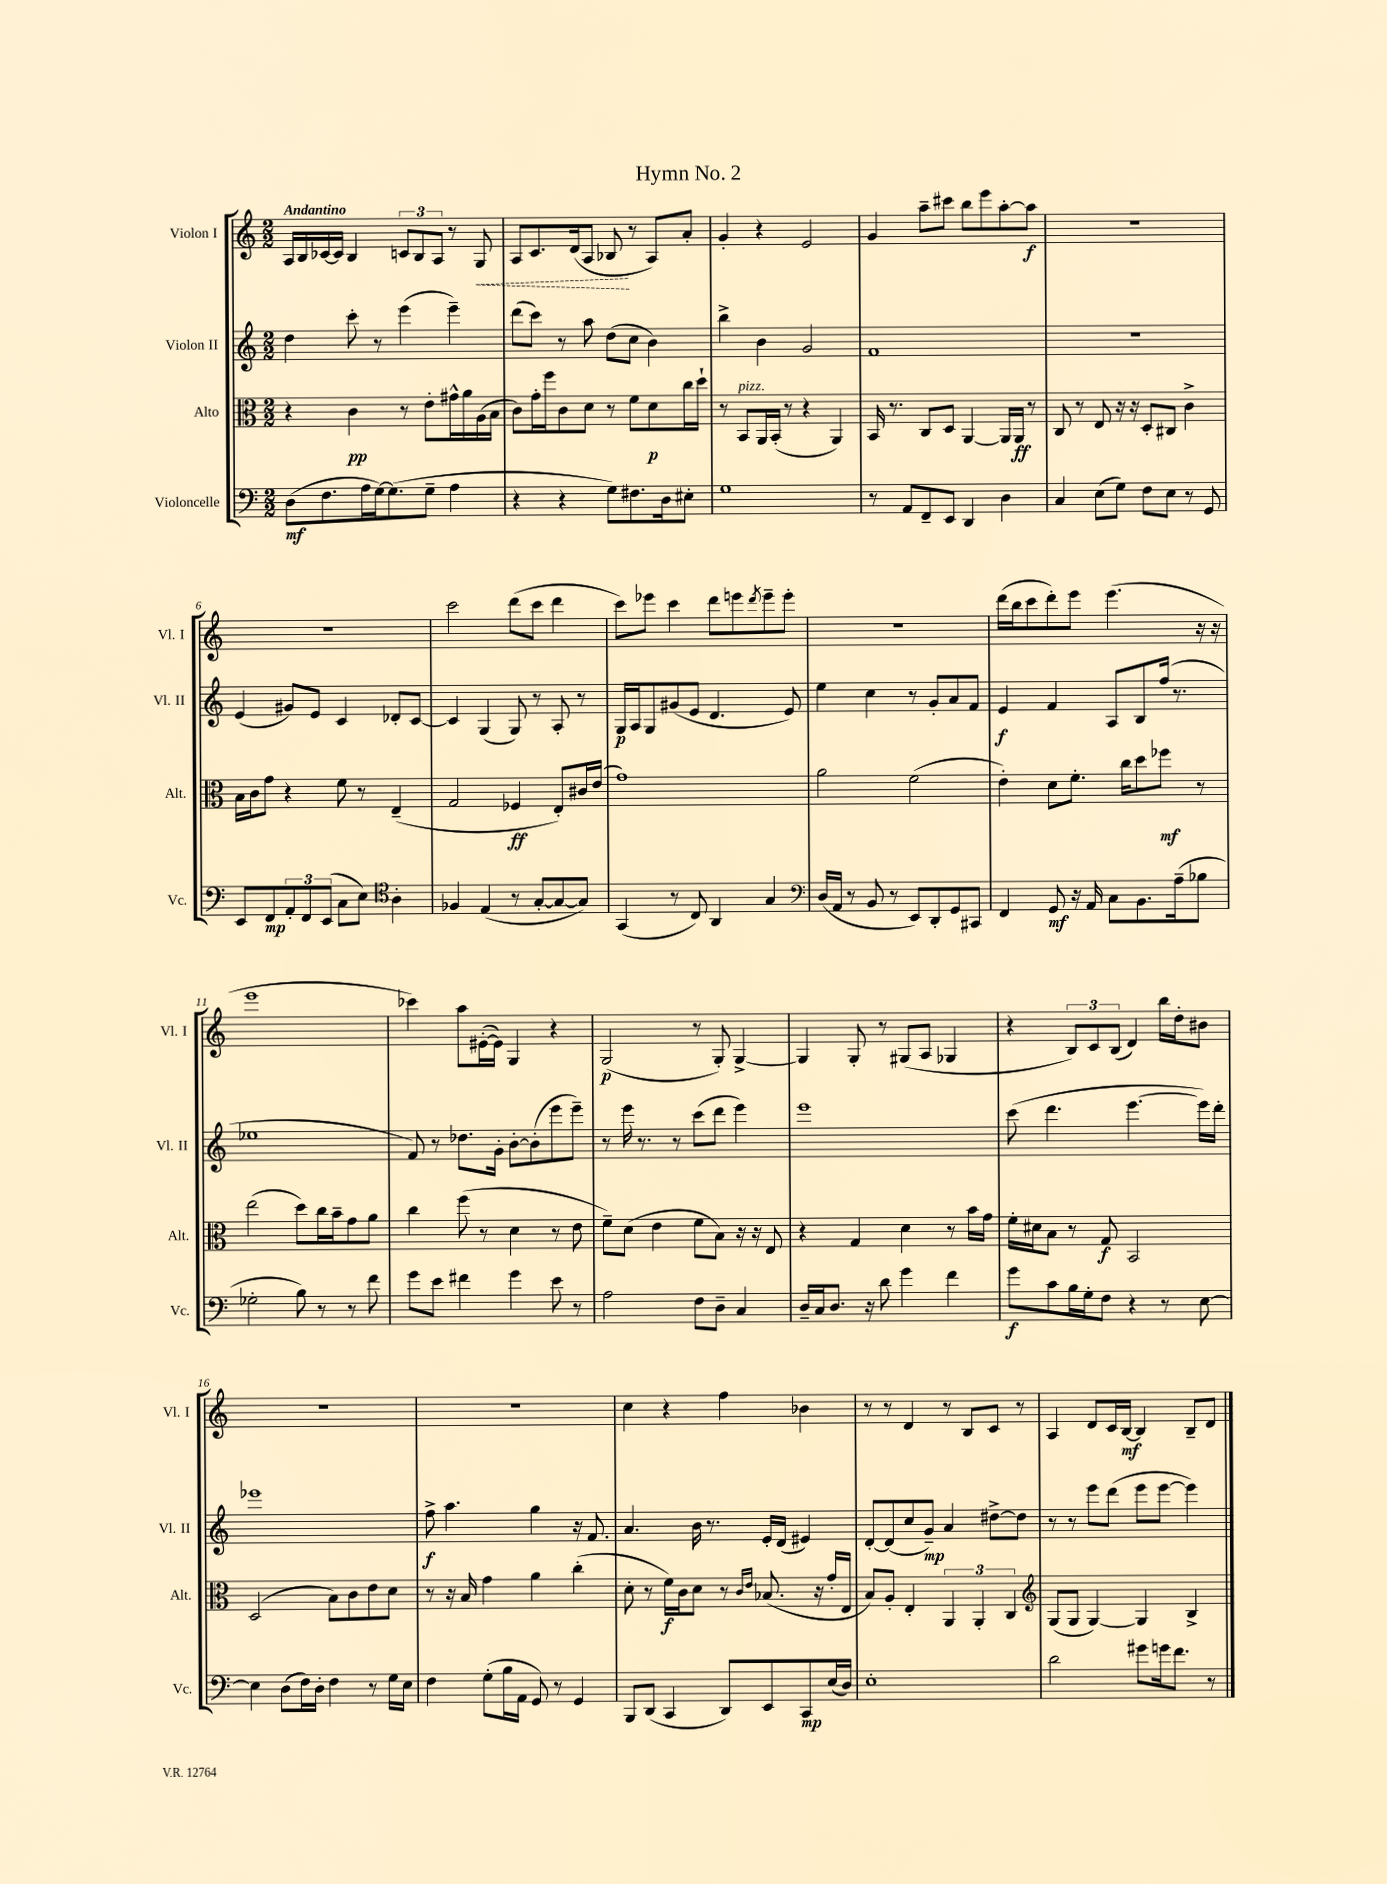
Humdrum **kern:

**kern	**kern	**kern	**kern
*staff4	*staff3	*staff2	*staff1
*clefF4	*clefC3	*clefG2	*clefG2
*k[]	*k[]	*k[]	*k[]
*M2/2	*M2/2	*M2/2	*M2/2
(8D	4r	4dd	16A
.	.	.	16B
8.F	.	.	[16c-
.	.	.	16c-]
.	4c	8ccc'	4B
16A	.	.	.
[16G)	.	8r	.
(8.G]	.	.	.
.	8r	(4eee	12c
.	.	.	12B
8G~	8e'	.	.
.	.	.	12A
4A	16g#^^	4eee~)	8r
.	16a	.	.
.	(16A	.	8G
.	16B	.	.
=	=	=	=
4r	8c)	(8ddd	8A
.	16g'	8ccc)	8.c
.	16ff	.	.
4r	8c	8r	.
.	.	.	(16d
.	8d	8aa	8A
8G)	8r	(8dd	8B-
8.F#	8f	8cc	8r
.	8d	4b)	8A)
16D	.	.	.
8E#'	16cc	.	8a'
.	16dd`	.	.
=	=	=	=
1G	8r	4bb^	4g'
.	8BB	.	.
.	16AA	4b	4r
.	(16BB'	.	.
.	8r	.	.
.	4r	2g	2e
.	4AA)	.	.
=	=	=	=
8r	16BB	1f	4g
.	8.r	.	.
8AA	.	.	.
8FF~	8C	.	8aa~
8EE	8D	.	8ccc#
4DD	[4AA	.	8bb
.	.	.	8eee
4D	16AA]	.	[8aa'
.	16AA	.	.
.	8r	.	8aa]
=	=	=	=
4C	8C	1r	1r
.	8r	.	.
(8E	8E	.	.
8G)	16r	.	.
.	16r	.	.
8F	8D'	.	.
8E	8C#	.	.
8r	4c^	.	.
8GG	.	.	.
=	=	=	=
8EE	16B	(4e	1r
.	16c	.	.
8FF	8g	.	.
12AA'	4r	8g#)	.
12FF	.	.	.
.	.	8e	.
(12EE	.	.	.
8C	8f	4c	.
8E)	8r	.	.
*clefC4	*	*	*
4A'	(4E~	8d-'	.
.	.	[8c	.
=	=	=	=
4F-	2G	4c]	2ccc
(4E	.	(4G	.
8r	4F-	8G)	(8ddd
[8G'	.	8r	8ccc
8G_	8E')	8A'	4ddd
8G])	16c#	8r	.
.	(16e	.	.
=	=	=	=
(4GG	1g)	16G	8ccc)
.	.	16A	.
.	.	8G	8eee-
8r	.	(8g#	4ccc
8C)	.	8e	.
4AA	.	4.d	8ddd
.	.	.	8eee
.	.	.	8qddd
4G	.	.	8eee~
.	.	8e)	8eee'
=	=	=	=
*clefF4	*	*	*
(16D	2a	4ee	1r
16AA	.	.	.
8r	.	.	.
8BB	.	4cc	.
8r	.	.	.
8EE)	(2f	8r	.
8DD'	.	8g'	.
8GG	.	8a	.
8CC#	.	8f	.
=	=	=	=
4FF	4e')	4e	(16ddd
.	.	.	16bb
.	.	.	8ccc
8GG	8d	4f	8ddd')
16r	8.f'	.	8eee
16AA	.	.	.
8C	.	8A	(4.eee
.	16cc	.	.
8.BB	8dd	8B	.
.	8ff-	(16ff	.
(16A~	.	8.r	.
8B-	8r	.	16r
.	.	.	16r
=	=	=	=
2G-'	(2ee	1ee-	1eee
8B)	8dd)	.	.
8r	16cc	.	.
.	16b~	.	.
8r	8g	.	.
8f	8a	.	.
=	=	=	=
8g	4cc	8f)	4ccc-)
8e	.	8r	.
4f#	(8ff	8.dd-	8aa
.	8r	.	([16e#'
.	.	16g'	16e#])
4g	4d	[8b'	4G
.	.	(8b']	.
8e	8r	8eee	4r
8r	8e	8eee~)	.
=	=	=	=
2A	8f~)	8r	(2G
.	(8d	16eee	.
.	.	8.r	.
.	4e	.	.
.	.	8r	.
8F	8f	(8ccc	8r
8D~	8B)	8ddd	8G')
4C	16r	4eee)	[4G^
.	16r	.	.
.	8E	.	.
=	=	=	=
16D~	4r	1eee	4G]
16C	.	.	.
8.D	.	.	.
.	4G	.	8G'
16r	.	.	.
8d	.	.	8r
4g	4d	.	(8G#
.	.	.	8A
4f	8r	.	4G-
.	16b	.	.
.	16g	.	.
=	=	=	=
8g	16f'	(8ccc	4r
.	16d#	.	.
8c	8B	4.ddd	.
16B	8r	.	12B)
16G'	.	.	.
.	.	.	12c
8F	8G	.	.
.	.	.	(12B
4r	2BB	[4.eee	4d)
8r	.	.	16bb
.	.	.	16dd'
[8E	.	16eee])	8b#
.	.	16ddd'	.
=	=	=	=
4E]	(2D	1eee-	1r
(8D	.	.	.
16F)	.	.	.
16D'	.	.	.
4F	8B)	.	.
.	8c	.	.
8r	8e	.	.
16G	8d	.	.
16E	.	.	.
=	=	=	=
4F	8r	8ff^	1r
.	16r	4.aa	.
.	16B	.	.
(8G'	4g	.	.
16B	.	.	.
16AA	.	.	.
8GG)	4a	4gg	.
8r	.	.	.
4GG	(4cc'	16r	.
.	.	8.f	.
=	=	=	=
8BBB	8d'	4.a	4cc
(8DD	8r	.	.
4CC	16f)	.	4r
.	16c	.	.
.	8d	16b	.
.	.	8.r	.
8DD)	8r	.	4ff
.	16qqc	.	.
.	16qqe	.	.
8EE	(8.B-	16e'	.
.	.	(16d	.
8CC	.	4e#)	4b-
.	16r	.	.
(16E	16g'	.	.
16D)	16E	.	.
=	=	=	=
1E'	8B)	[8d'	8r
.	8A'	(8d]	8r
.	4E'	8cc	4d
.	.	8g~)	.
.	6AA	4a	8r
.	.	.	8B
.	6AA'	.	.
.	.	[8dd#^	8c
.	6C	.	.
.	.	8dd#]	8r
=	=	=	=
*	*clefG2	*	*
2d	(8G	8r	4A
.	8G	8r	.
.	[4G)	8eee	8d
.	.	(8ddd	16c
.	.	.	[16B
8g#	4G]	8eee	4B]
16g	.	[8eee	.
8.f	.	.	.
.	4B^	4eee])	8B~
8r	.	.	8d
==	==	==	==
*-	*-	*-	*-
